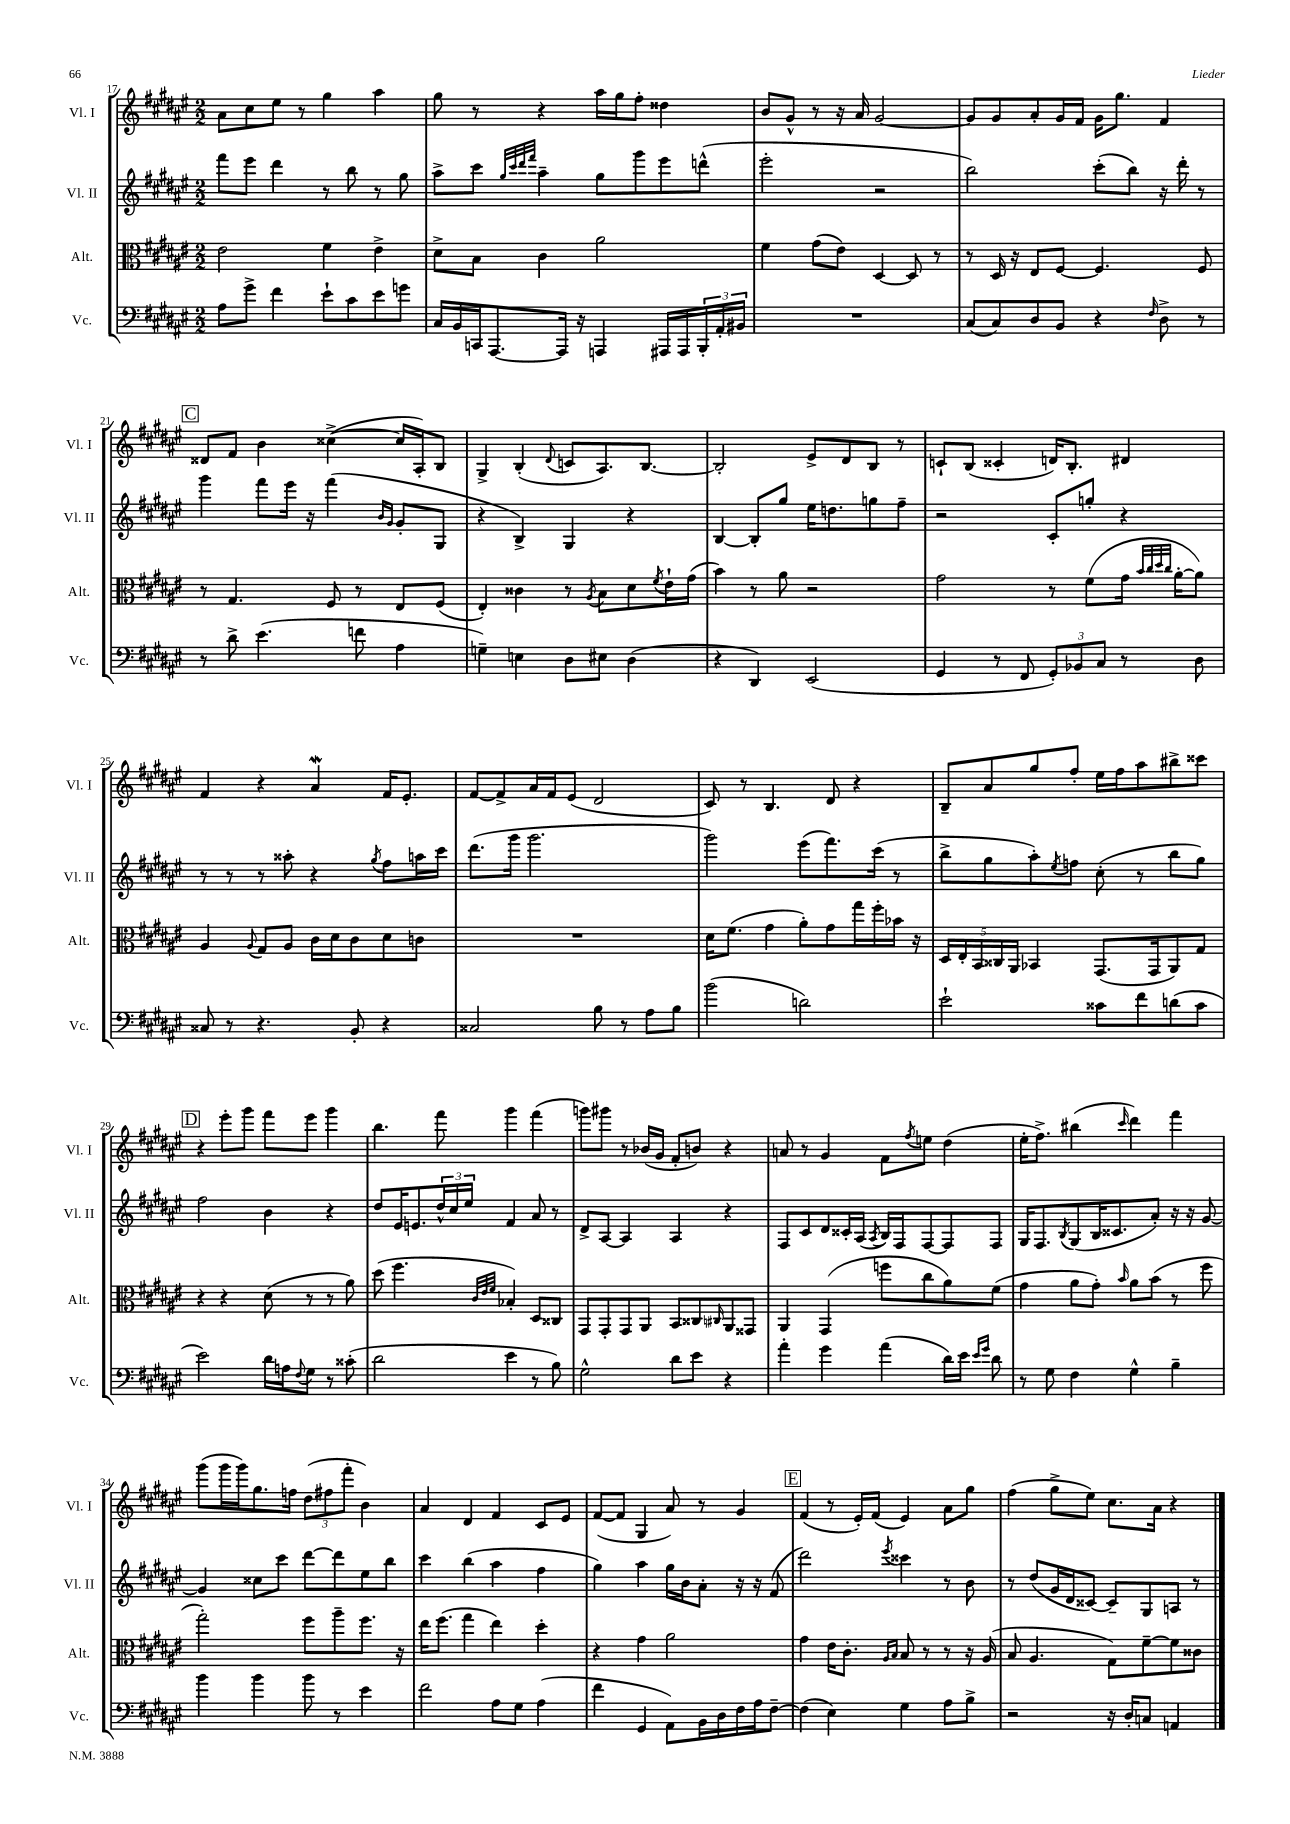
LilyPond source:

<<
\new StaffGroup <<
\new Staff = "s0" \with { instrumentName = "Vl. I" shortInstrumentName = "Vl. I" } {
    \clef treble \key fis \major \numericTimeSignature \time 2/2
    ais'8 cis''8 eis''8 r8 gis''4 ais''4 |
    gis''8 r8 r4 ais''16 gis''16 fis''8-. disis''4 |
    b'8 gis'8-^ r8 r16 ais'16 gis'2~ |
    gis'8 gis'8 ais'8-. gis'16 fis'16 gis'16 gis''8. fis'4 |
    \mark \markup { \box "C" } disis'8 fis'8 b'4 cisis''4~->( cisis''16 ais16-.) b8 |
    gis4-> b4-.( \appoggiatura { dis'8 } c'8 ais8.) b8.~ |
    b2-. eis'8-> dis'8 b8 r8 |
    c'8-! b8( cisis'4-. d'16) b8.-. dis'4 |
    fis'4 r4 ais'4\mordent fis'16 eis'8.-. |
    fis'8~ fis'8-> ais'16 fis'16 eis'8( dis'2 |
    cis'8) r8 b4. dis'8 r4 |
    b8-- ais'8 gis''8 fis''8-. eis''16 fis''16 ais''8 bis''8-> cisis'''8 |
    \mark \markup { \box "D" } r4 eis'''8-. gis'''8 fis'''8 eis'''8 gis'''4 |
    b''4. fis'''8 gis'''4 fis'''4( |
    g'''8) gis'''8 r8 bes'16( gis'16 fis'8-. b'8) r4 |
    a'8 r8 gis'4 fis'8 \acciaccatura { fis''8 } e''8 dis''4( |
    eis''16-. fis''8.->) bis''4( \grace { cis'''16 } dis'''4) fis'''4 |
    gis'''8( gis'''16 gis'''16) gis''8. f''16 \tuplet 3/2 { dis''8( fis''8 fis'''8-. } b'4) |
    ais'4 dis'4 fis'4 cis'8 eis'8 |
    fis'8~( fis'8 gis4 ais'8) r8 gis'4 |
    \mark \markup { \box "E" } fis'4( r8 eis'16-.) fis'16( eis'4) ais'8 gis''8 |
    fis''4( gis''8-> eis''8) cis''8. ais'16 r4 \bar "|." |
}
\new Staff = "s1" \with { instrumentName = "Vl. II" shortInstrumentName = "Vl. II" } {
    \clef treble \key fis \major \numericTimeSignature \time 2/2
    fis'''8 eis'''8 dis'''4 r8 b''8 r8 gis''8 |
    ais''8-> cis'''8 \grace { gis''32 cis'''32 dis'''32 fis'''32 } ais''4-- gis''8 gis'''8 eis'''8 d'''8-^( |
    eis'''2-. r2 |
    b''2) cis'''8-.( b''8) r16 dis'''16-. r8 |
    \mark \markup { \box "C" } gis'''4 fis'''8 eis'''16 r16 fis'''4( \grace { b'16 gis'16 } gis'8-. gis8 |
    r4 b4->) gis4 r4 |
    b4~ b8-. gis''8 eis''16 d''8. g''8 fis''8-- |
    r2 cis'8-. g''8-. r4 |
    r8 r8 r8 aisis''8-. r4 \acciaccatura { gis''8 } fis''8 a''16 cis'''16 |
    dis'''8.( gis'''16 gis'''2. |
    gis'''2) eis'''8( fis'''8.) cis'''16( r8 |
    b''8-> gis''8 ais''8-.) \acciaccatura { eis''8 } f''8 cis''8-.( r8 b''8 gis''8) |
    \mark \markup { \box "D" } fis''2 b'4 r4 |
    dis''8 eis'16 e'8. \tuplet 3/2 { dis''16-^ cis''16 eis''16 } fis'4 ais'8 r8 |
    dis'8-> ais8~ ais4 ais4 r4 |
    fis8 cis'8 dis'8 cisis'16-. ais16( \acciaccatura { ais8 } b16) fis16 fis8~ fis8 fis8 |
    gis16 fis8. \acciaccatura { b8 } gis8( b16 cisis'8. ais'8-.) r16 r16 gis'8~ |
    gis'4 cisis''8 cis'''8 dis'''8~ dis'''8 eis''8 b''8 |
    cis'''4 b''4( ais''4 fis''4 |
    gis''4) ais''4 gis''16 b'16 ais'8-. r16 r16 fis'8( |
    \mark \markup { \box "E" } dis'''2) \acciaccatura { eis'''8 } cisis'''4 r8 b'8 |
    r8 dis''8( gis'16 dis'16 cisis'8~) cisis'8-- gis8 a8 r8 \bar "|." |
}
\new Staff = "s2" \with { instrumentName = "Alt." shortInstrumentName = "Alt." } {
    \clef alto \key fis \major \numericTimeSignature \time 2/2
    eis'2 fis'4 eis'4-> |
    dis'8-> b8 cis'4 ais'2 |
    fis'4 gis'8( eis'8) dis4~ dis8 r8 |
    r8 dis16 r16 eis8 fis8~ fis4. fis8 |
    \mark \markup { \box "C" } r8 gis4. fis8 r8 eis8 fis8( |
    eis4-.) cisis'4 r8 \acciaccatura { ais8 } b8 dis'8 \acciaccatura { fis'8 } eis'16-! gis'16( |
    b'4) r8 ais'8 r2 |
    gis'2 r8 fis'8( gis'16 \grace { b'32 cis''32 dis''32 cis''32 } ais'16~-. ais'8) |
    ais4 \appoggiatura { ais8 } gis8 ais8 cis'16 dis'16 cis'8 dis'8 c'8 |
    R1 |
    dis'16 fis'8.( gis'4 ais'8-.) gis'8 gis''16 fis''16-. bes'16 r16 |
    \tuplet 5/4 { dis16 eis16-. b,16 cisis16 ais,16 } bes,4 gis,8.( gis,16 ais,8) gis8 |
    \mark \markup { \box "D" } r4 r4 dis'8( r8 r8 ais'8) |
    dis''8( fis''4. \grace { cis'32 eis'32 fis'32 } bes4-.) dis8 cisis8 |
    gis,8 gis,8-. gis,8 ais,8 b,8 cisis8 \grace { cis16 } ais,8 gisis,8 |
    ais,4 gis,4( f''8 cis''8 ais'8) fis'8( |
    gis'4 ais'8 gis'8-.) \grace { b'16 } ais'8 b'8( r8 fis''8 |
    gis''2-.) fis''8 ais''8-- fis''8. r16 |
    eis''16 fis''8.( gis''4 eis''4) dis''4-. |
    r4 gis'4 ais'2 |
    \mark \markup { \box "E" } gis'4 eis'16 cis'8.-. \grace { ais16 b16 } b8 r8 r8 r16 ais16( |
    b8 ais4. gis8) fis'8~-- fis'8 cisis'8 \bar "|." |
}
\new Staff = "s3" \with { instrumentName = "Vc." shortInstrumentName = "Vc." } {
    \clef bass \key fis \major \numericTimeSignature \time 2/2
    ais8 gis'8-> fis'4 eis'8-! cis'8 eis'8 g'8 |
    cis16 b,16 c,16 ais,,8.~ ais,,16 r16 a,,4 ais,,16 ais,,16 \tuplet 3/2 { b,,16-. ais,16-. bis,16 } |
    R1 |
    cis8( cis8) dis8 b,8 r4 \grace { fis16 } dis8-> r8 |
    \mark \markup { \box "C" } r8 dis'8-> eis'4.( f'8 ais4 |
    g4--) e4 dis8 eis8 dis4( |
    r4 dis,4) eis,2( |
    gis,4 r8 fis,8 \tuplet 3/2 { gis,8-.) bes,8 cis8 } r8 dis8 |
    cisis8 r8 r4. b,8-. r4 |
    cisis2 b8 r8 ais8 b8 |
    b'2( d'2) |
    eis'2-! cisis'8 fis'8 d'8( cisis'8 |
    \mark \markup { \box "D" } eis'2) dis'16 a16 \appoggiatura { fis8 } gis8 r8 cisis'8-.( |
    dis'2 eis'4 r8 b8) |
    gis2-^ dis'8 eis'8 r4 |
    ais'4-. gis'4 ais'4( dis'16) eis'16 \grace { eis'16 gis'16 } dis'8 |
    r8 gis8 fis4 gis4-^ b4-- |
    b'4 b'4 b'8 r8 eis'4 |
    fis'2 ais8 gis8 ais4( |
    fis'4 gis,4 ais,8) b,16 dis16 fis16 ais16 fis8~-- |
    \mark \markup { \box "E" } fis4( eis4) gis4 ais8 b8-> |
    r2 r16 dis16-. c8 a,4 \bar "|." |
}
>>
>>
\layout { \context { \Score currentBarNumber = #17 } }
